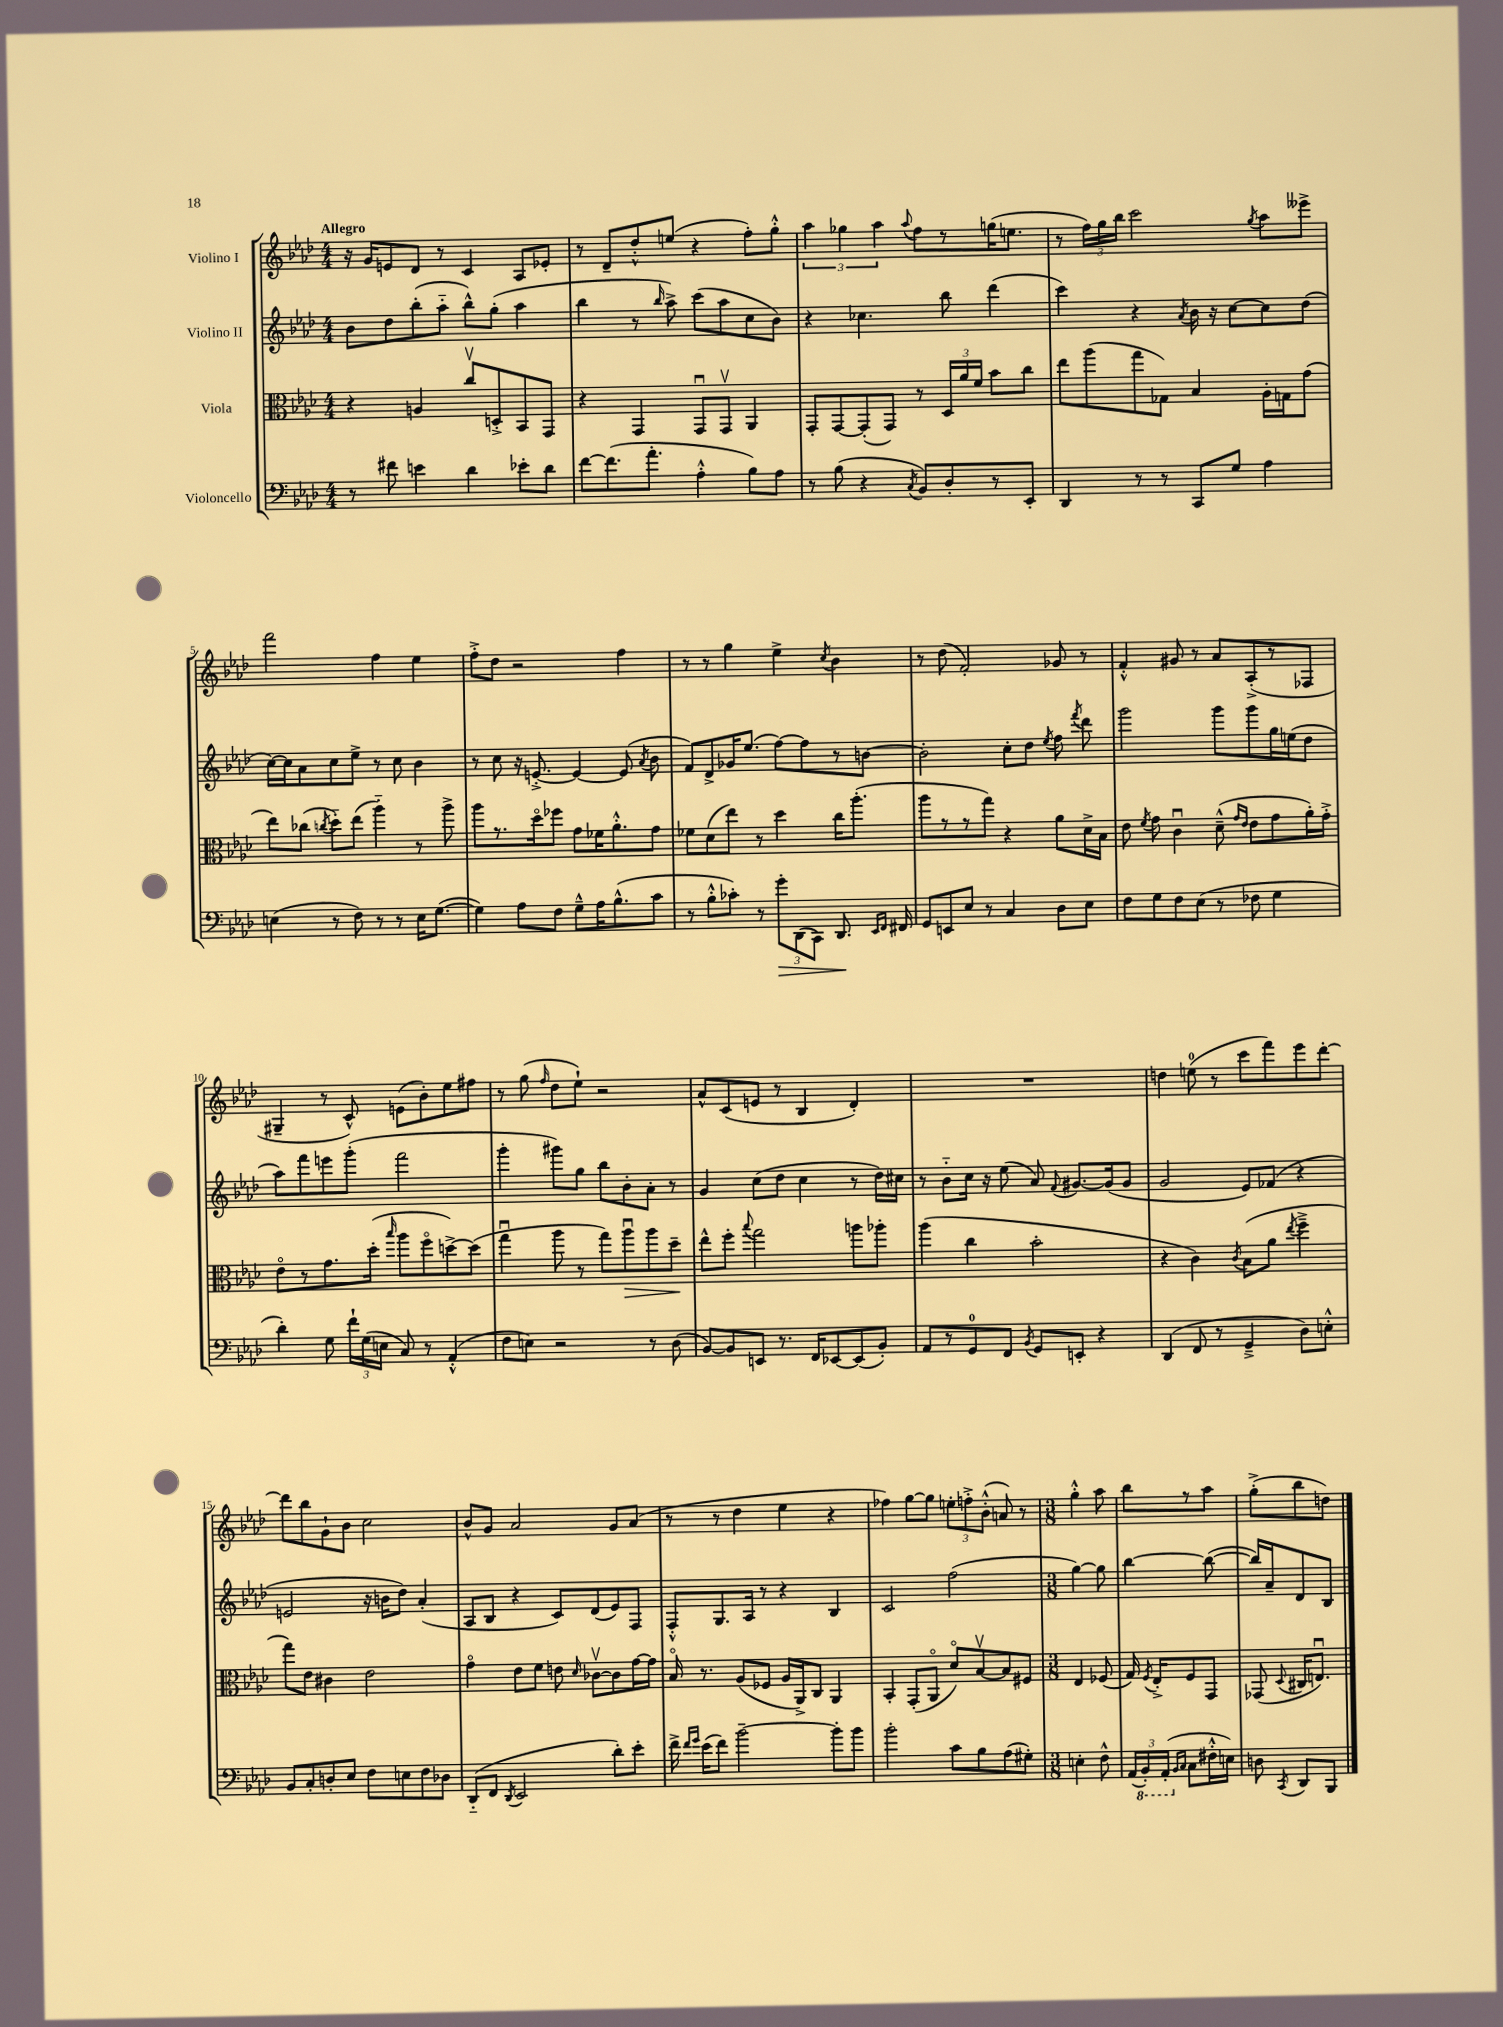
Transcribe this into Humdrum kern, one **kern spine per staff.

**kern	**dynam	**kern	**dynam	**kern	**kern
*part4	*part4	*part3	*part3	*part2	*part1
*staff4	*staff4	*staff3	*staff3	*staff2	*staff1
*I"Violoncello	*	*I"Viola	*	*I"Violino II	*I"Violino I
*clefF4	*	*clefC3	*	*clefG2	*clefG2
*k[b-e-a-d-]	*	*k[b-e-a-d-]	*	*k[b-e-a-d-]	*k[b-e-a-d-]
*M4/4	*	*M4/4	*	*M4/4	*M4/4
=1	=1	=1	=1	=1	=1
!	!	!	!	!	!LO:TX:a:B:t=Allegro
8r	.	4r	.	8b-\L	16r
.	.	.	.	.	16g/KL
8f#X\	.	.	.	8dd-\	8en/
4en\	.	4An/	.	(8bb-'\	8d-/J
.	.	.	.	8aa-\J	8r
4d-\	.	8ccv/L	.	8bb-^^\L)	4c/
.	.	8Dn'^/	.	(8gg'\J	.
8e-X'\L	.	8BB-/	.	4aa-\	8A-/L
8d-\J	.	8GG/J	.	.	8e-X'/J
=2	=2	=2	=2	=2	=2
[8f\L	.	4r	.	4bb-\	8r
(8.f\]	.	.	.	.	8d-~/L
.	.	4GG/	.	8r	8dd-'^^/
8.a-'\J	.	.	.	.	.
.	.	.	.	16qqbb-/	.
.	.	.	.	8aa-^\)	(8een/J
4A-'^^\	.	8GGu/L	.	(8ccc\L	4r
.	.	8GGv/J	.	8aa-\	.
8B-\L)	.	4AA-/	.	8cc\	8ff'\L)
8A-\J	.	.	.	8b-\J)	8gg'^^\J
=3	=3	=3	=3	=3	=3
8r	.	8GG'/L	.	4r	6aa-\
(8B-\	.	[8GG/	.	.	.
.	.	.	.	.	6gg-X\
4r	.	(8GG'/]	.	4.cc-X\	.
.	.	.	.	.	6aa-\
.	.	8GG/J)	.	.	.
8qC/	.	.	.	.	8qqaa-/
8BB-/L)	.	8r	.	.	8ff\L
8D-'/	.	24D-/LL	.	8bb-\	8r
.	.	24a-/	.	.	.
.	.	24f/JJ	.	.	.
8r	.	8b-\L	.	(4ddd-\	(16ggn\K
.	.	.	.	.	8.een\J
8EE-'/J	.	8cc\J	.	.	.
=4	=4	=4	=4	=4	=4
4DD-/	.	8ee-\L	.	4ccc\)	8r
.	.	(8aa-\	.	.	24ff\LL)
.	.	.	.	.	24gg\
.	.	.	.	.	24bb-\JJ
8r	.	8gg\	.	4r	2ccc\
8r	.	8G-X\J)	.	.	.
.	.	.	.	8qa-/	.
8CC/L	.	4B-/	.	16b-\	.
.	.	.	.	16r	.
8G/J	.	.	.	[8cc\L	.
.	.	.	.	.	8qgg/
4A-\	.	16A-'\LL	.	8cc\]	8aa-\L
.	.	16Gn\J	.	.	.
.	.	(8g\J	.	(8dd-\J	8eee--X^\J
!!LO:LB:g=z
=5	=5	=5	=5	=5	=5
(4En\	.	8ee-\L)	.	[16cc\LL)	2fff\
.	.	.	.	16cc\J]	.
.	.	(8cc-X\J	.	8a-\	.
.	.	8qccn/	.	.	.
8r	.	8dd-\L)	.	8cc\	.
8F\)	.	(8ee-\J	.	8ee-^\J	.
8r	.	4aa-\)	.	8r	4ff\
8r	.	.	.	8cc\	.
16E\KL	.	8r	.	4b-\	4ee-\
([8.G\J	.	.	.	.	.
.	.	8aa-^\	.	.	.
=6	=6	=6	=6	=6	=6
4G\])	.	8aa-\L	.	8r	8ff'^\L
.	.	8.r	.	8cc\	8dd-\J
8A-\L	.	.	.	16r	2r
.	.	16dd-\k	.	[8.en'^/	.
8F\J	.	8ff-X\J	.	.	.
8G~^^\L	.	8g\L	.	4e/_	.
16A-\K	.	16f-X\K	.	.	.
(8.B-^^\	.	8.a-'^^\	.	.	.
.	.	.	.	(8e/]	4ff\
.	.	.	.	8qa-/	.
8c\J	.	8g\J	.	8b-\	.
=7	=7	=7	=7	=7	=7
8r	.	8f-X\L	.	8f/L)	8r
8B-'^^\L	.	(8d-\	.	8d-^/	8r
8c-X'\J)	.	8ee-\J)	.	16g-X/K	4gg\
.	.	.	.	(8.ee-/J	.
8r	.	8r	.	.	.
!	!LO:HP:b	!	!	!	!
12g'\L	>	4dd-\	.	[8ff\L)	4ee-^\
(12DD-\	.	.	.	.	.
.	.	.	.	8ff\]	.
12CC\J)	.	.	.	.	.
.	.	.	.	.	8qcc/
8.DD-/	.	16cc\KL	.	8r	4b-\
.	.	(8.aa-'\J	.	.	.
.	.	.	.	[8bn\J	.
16qqEE-/LL	.	.	.	.	.
16qqFF/JJ	.	.	.	.	.
16FF#X/	]	.	.	.	.
=8	=8	=8	=8	=8	=8
8GG/L	.	8aa-\L	.	2b'\]	8r
8EEn/	.	8r	.	.	(8dd-\
8E-/J	.	8r	.	.	2f'/)
8r	.	8gg\J)	.	.	.
4C/	.	4r	.	8cc'\L	.
.	.	.	.	8dd-\J	.
.	.	.	.	8qee-/	.
8D-\L	.	8a-\L	.	8ff\	8g-X/
.	.	.	.	8qfff/	.
8E-\J	.	16d-^\L	.	8ddd-\	8r
.	.	16B-\JJ	.	.	.
=9	=9	=9	=9	=9	=9
8F\L	.	8e-\	.	2ggg\	4f'^^/
.	.	8qf/	.	.	.
8G\	.	8g\	.	.	.
8F\	.	4cu\	.	.	8g#X/
(8E-\J	.	.	.	.	8r
8r	.	(8d-~^^\	.	8ggg\L	8a-/L
.	.	16qqg/LL	.	.	.
.	.	16qqe-/JJ	.	.	.
8F-X\	.	8e-\L	.	8ggg\	(8A-'^/
4G\	.	8g\	.	16gg\L	8r
.	.	.	.	(16een\J	.
.	.	16a-'\L)	.	8dd-\J	8F-X/J
.	.	16g'^\JJ	.	.	.
!!LO:LB:g=z
=10	=10	=10	=10	=10	=10
4d-'\)	.	8e-\L	.	8aa-\L)	4G#X~/
.	.	8r	.	8fff\	.
8G\	.	8.g\	.	8eeen\	8r
24f`\LL	.	.	.	(8ggg'\J	8c^^/)
(24G\	.	.	.	.	.
.	.	(16dd-'\Jk	.	.	.
24En\JJ	.	.	.	.	.
.	.	16qqbb-/	.	.	.
8C/)	.	8aa-\L	.	2fff\	(8en\L
8r	.	8ff\	.	.	8b-'\)
(4AA-'^^/	.	[8ddn^\)	.	.	8ee-\
.	.	(8dd\J]	.	.	8ff#X\J
=11	=11	=11	=11	=11	=11
8F\L	.	4ggu\	.	4ggg'\	8r
8En\J)	.	.	.	.	(8gg\
.	.	.	.	.	16qqff/
2r	.	8aa-\	.	8ggg#X\L)	8dd-\L
.	.	8r	.	8gg\J	8ee-`\J)
.	.	8gg\L)	.	8bb-\L	2r
!	!	!	!LO:HP:b	!	!
.	.	8aa-u\	>	8b-'\	.
8r	.	8aa-\	.	8a-'\J	.
(8D-\	.	8dd-~\J	.	8r	.
.	.	.	]	.	.
=12	=12	=12	=12	=12	=12
[8BB-/L)	.	8ee-^^\L	.	4g/	8a-^^/L
8BB-/]	.	8ff'\J	.	.	(8c/
.	.	8qqbb-/	.	.	.
8EEn/J	.	2gg\	.	(8cc\L	8en/J
8.r	.	.	.	8dd-\J	8r
.	.	.	.	4cc\	4B-/
16FF/KL	.	.	.	.	.
[8EE-X/	.	.	.	.	.
(8EE-/]	.	8aan\L	.	8r	4d-'/)
8BB-'/J)	.	8aa-X'\J	.	16dd-\LL)	.
.	.	.	.	16cc#X\JJ	.
=13	=13	=13	=13	=13	=13
8AA-/L	.	(4aa-\	.	8r	1r
8r	.	.	.	8b-\L	.
8GG/	.	4cc\	.	16cc\Jk	.
.	.	.	.	16r	.
8FF/J	.	.	.	(8ee-\	.
8qBB-/	.	.	.	.	.
8GG/L	.	2b-'\	.	8a-/)	.
.	.	.	.	8qqf/	.
8EEn'/J	.	.	.	[8.g#X/L	.
4r	.	.	.	.	.
.	.	.	.	(16g#/k]	.
.	.	.	.	8g#/J	.
=14	=14	=14	=14	=14	=14
(4DD-/	.	4r	.	2g/	4ddn\
8FF/	.	4c\)	.	.	(8een\
8r	.	.	.	.	8r
.	.	8qc/	.	.	.
4GG~^/	.	(8B-\L	.	8e-/L)	8ccc\L
.	.	8a-\J	.	(8f-X/J	8fff\)
.	.	8qee-/	.	.	.
8D-\L)	.	4ff~^\	.	4r	8eee-\
8En'^^\J	.	.	.	.	[8ddd-'\J
!!LO:LB:g=z
=15	=15	=15	=15	=15	=15
8BB-/L	.	8gg\L)	.	2en/	8ddd-\L]
8C'/	.	8e-\J	.	.	8bb-\
8Dn'/	.	4c#X\	.	.	8g`\
8E-/J	.	.	.	.	8b-\J
8F\L	.	2e-\	.	16r	2cc\
.	.	.	.	16bn\KL	.
8En\	.	.	.	8dd-\J)	.
8F\	.	.	.	(4a-'/	.
8D-X\J	.	.	.	.	.
=16	=16	=16	=16	=16	=16
(8DD-/L	.	4g\	.	8A-/L	8b-^^/L
8FF/J	.	.	.	8B-/J	8g/J
8qDD-/	.	.	.	.	.
2EE-/	.	8e-\L	.	4r	2a-/
.	.	8f\J	.	.	.
.	.	8en\	.	8c/L)	.
.	.	16qqd-/	.	.	.
.	.	[8c-Xv\L	.	(8d-/	.
8d-'\L)	.	8c-\]	.	8e-/)	8g/L
8e-'\J	.	[16g\L	.	8F/J	(8a-/J
.	.	16g\JJ]	.	.	.
=17	=17	=17	=17	=17	=17
16f^\	.	16B-/	.	8F'^^/L	8r
16qqf/LL	.	.	.	.	.
16qqg/JJ	.	.	.	.	.
(16e-\KL	.	8.r	.	.	.
8f\J)	.	.	.	8.G/	8r
[2b-~\	.	(8A-/L	.	.	4dd-\
.	.	.	.	16A-/Jk	.
.	.	8F-X/J	.	8r	.
.	.	16A-/LL	.	4r	4ee-\
.	.	16AA-^/J)	.	.	.
.	.	8C/J	.	.	.
8b-'\L]	.	4AA-/	.	4B-/	4r
8b-\J	.	.	.	.	.
=18	=18	=18	=18	=18	=18
2b-'\	.	4BB-'/	.	2c/	4ff-X\)
.	.	(8GG'/L	.	.	[8gg\L
.	.	8AA-/J	.	.	8gg\J]
8c\L	.	8d-/L)	.	(2ff\	12een'\L
.	.	.	.	.	12ffn'^\
8B-\	.	[8B-v/	.	.	.
.	.	.	.	.	(12b-'^^\J
(8A-\	.	8B-/]	.	.	8an/)
8G#X'\J)	.	8F#X/J	.	.	8r
=19	=19	=19	=19	=19	=19
*M3/8	*	*M3/8	*	*M3/8	*M3/8
4En'\	.	4E-/	.	[4gg\)	4gg'^^\
8F^^\	.	(8F-X/	.	8gg\]	8aa-\
=20	=20	=20	=20	=20	=20
(24AA-/LL	.	16G/)	.	[4bb-\	8bb-\L
*8ba	*	*	*	*	*
24BBB-'/)	.	.	.	.	.
.	.	8qF/	.	.	.
.	.	16E-'^/KL	.	.	.
(24AAA-'/JJ	.	.	.	.	.
*X8ba	*	*	*	*	*
16qqBB-/LL	.	.	.	.	.
16qqC/JJ	.	.	.	.	.
8C\L	.	8F/	.	.	8r
16F#X'^^\L	.	8GG/J	.	(8bb-\_	8aa-\J
16En\JJ)	.	.	.	.	.
=21	=21	=21	=21	=21	=21
8Dn\	.	(8GG-X/	.	16bb-/LL])	(8gg'^\L
.	.	.	.	16a-~/J	.
8qCC/	.	8qqD-/	.	.	.
8DD-/L	.	16C#X/KL	.	8d-/	8bb-\
.	.	8.Enu/J)	.	.	.
8BBB-/J	.	.	.	8B-/J	8ddn\J)
==	==	==	==	==	==
*-	*-	*-	*-	*-	*-
